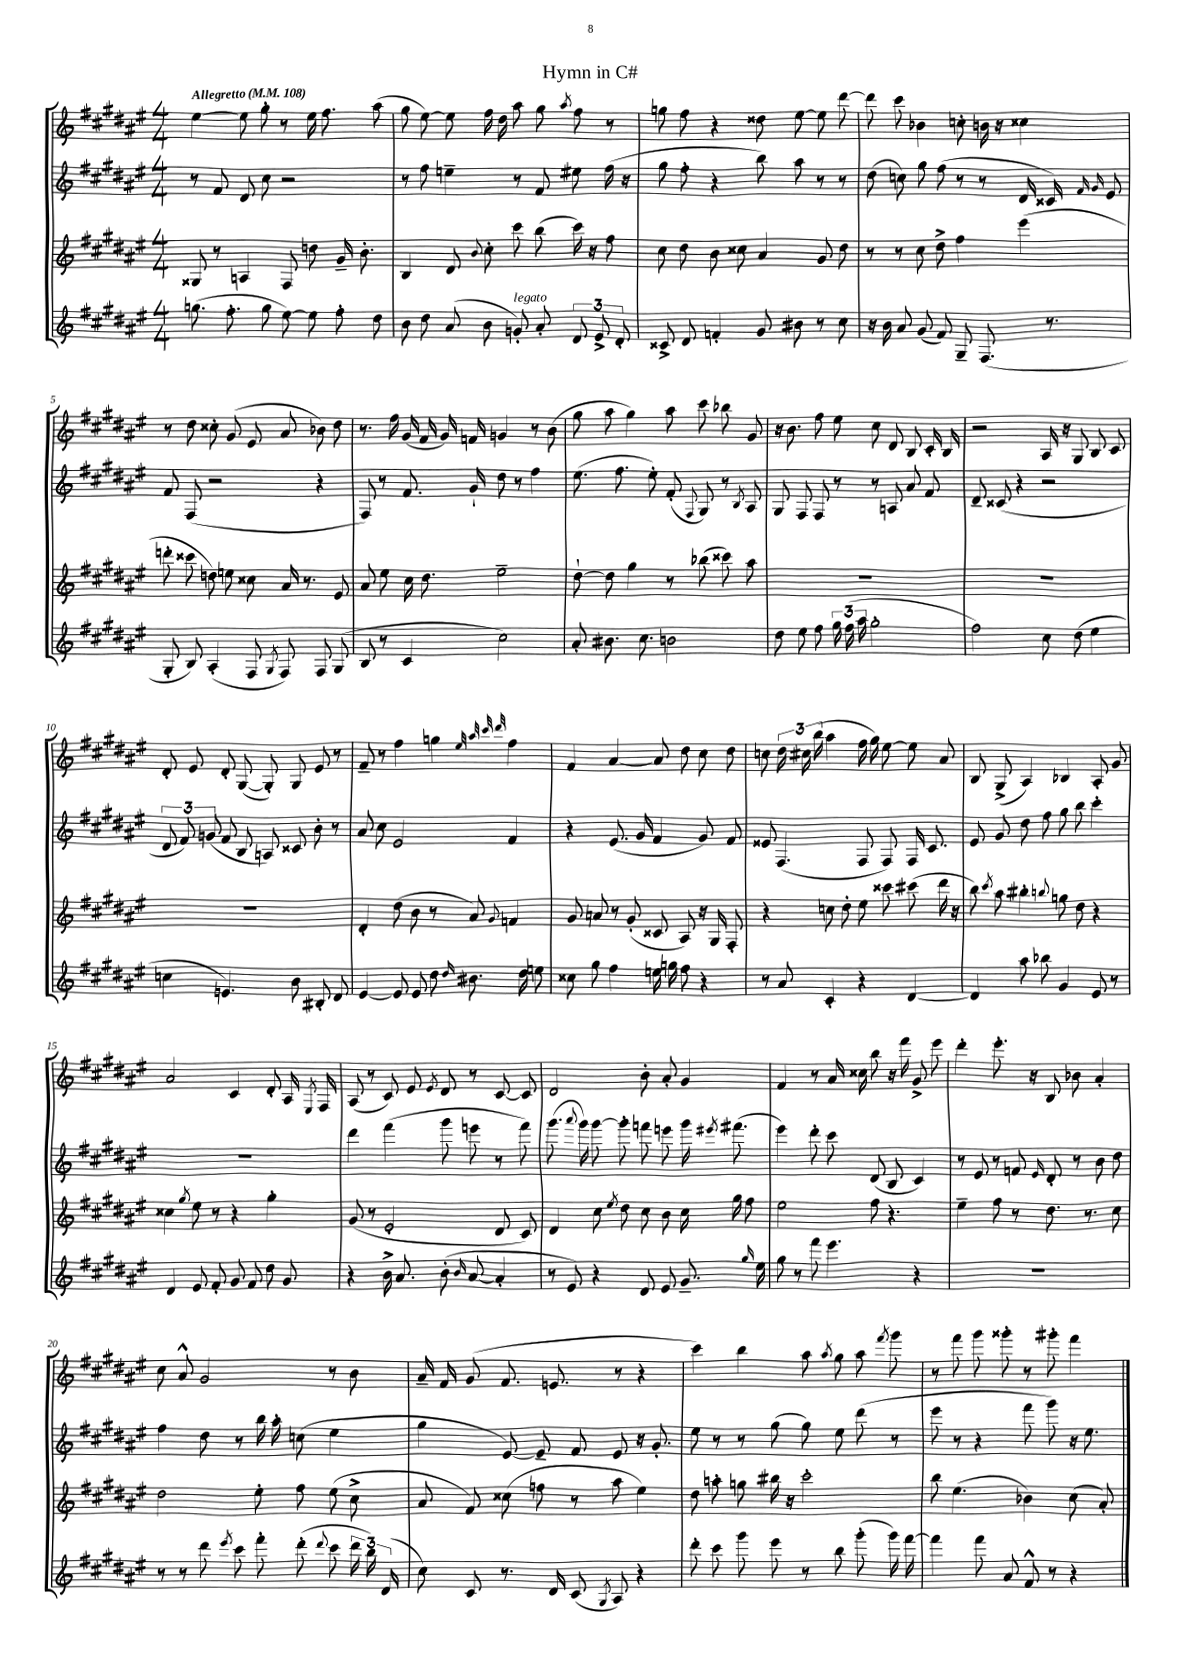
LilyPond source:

\header { title = "Hymn in C#" }
<<
\new StaffGroup <<
\new Staff = "s0" {
    \clef treble \key fis \major \numericTimeSignature \time 4/4 \tempo "Allegretto" 4 = 108
    \autoBeamOff eis''4~ eis''8 gis''8-. r8 eis''16 fis''8. ais''8( |
    gis''8 eis''8~) eis''8 fis''16 dis''16 ais''8 gis''8 \acciaccatura { ais''8 } fis''8 r8 |
    g''8 fis''8 r4 disis''8 eis''8~ eis''8 dis'''8~ |
    dis'''8 cis'''8 bes'4 c''8-. b'16 r16 cisis''4 |
    r8 dis''8 cisis''8-. gis'8( eis'8 ais'8 bes'8) dis''8 |
    r8. fis''16 gis'16( fis'16 gis'16) f'16 g'4 r8 b'8( |
    gis''8 ais''8 gis''4) ais''8 cis'''8 bes''8 gis'8 |
    r16 b'8. fis''8 eis''8 cis''8 dis'8 b8 cis'16-. b16 |
    r2 ais16 r16 gis8 b8 cis'8 |
    dis'8-. eis'8 dis'8-. gis8~( gis8-.) gis8 eis'8 r8 |
    fis'8-- r8 fis''4 g''4 \grace { eis''32 ais''32 cis'''32 dis'''32 } fis''4 |
    fis'4 ais'4~ ais'8 dis''8 cis''8 dis''8 |
    c''8 \tuplet 3/2 { dis''16 cis''16 b''16( } ais''4 fis''16 gis''16) eis''8~ eis''8 ais'8 |
    b8 gis8->( ais4) bes4 ais8-. gis'8 |
    ais'2 cis'4 dis'8-. ais16 \acciaccatura { eis8 } fis16 |
    ais8( r8 cis'8) eis'8 \acciaccatura { eis'8 } dis'8 r8 cis'8~ cis'8 |
    dis'2 b'8-. ais'8-. gis'4 |
    fis'4 r8 ais'16 cisis''16 b''8 r16 fis'''16 gis'8-> eis'''8 |
    dis'''4-. eis'''8.-. r16 b8 bes'8 ais'4-. |
    cis''8 ais'8-^ gis'2 r8 b'8 |
    ais'16-- fis'16 gis'8( fis'8. e'8. r8 r4 |
    cis'''4) b''4 ais''8 \acciaccatura { ais''8 } gis''8 ais''8 \acciaccatura { fis'''8 } gis'''8 |
    r8 fis'''8 gis'''8 gisis'''8-. r8 gis'''8-. fis'''4 \bar "|." |
}
\new Staff = "s1" {
    \clef treble \key fis \major \numericTimeSignature \time 4/4
    \autoBeamOff r8 fis'8 dis'8 cis''8 r2 |
    r8 fis''8 e''4-- r8 fis'8 eis''8 fis''16( r16 |
    gis''8 fis''8-. r4 b''8) ais''8 r8 r8 |
    dis''8( c''8) gis''8 fis''8( r8 r8 dis'16 cisis'16) \grace { fis'16 gis'16 } eis'8 |
    fis'8 fis8( r2 r4 |
    fis8) r8 fis'8. gis'16-! dis''8 r8 fis''4 |
    eis''8.( fis''8. eis''8-.) fis'8-.( \appoggiatura { fis8 } gis8) r8 \acciaccatura { b8 } ais8 |
    gis8 fis8 fis8 r8 r8 a8 ais'8 fis'8 |
    dis'8-- cisis'8( r4 r2 |
    \tuplet 3/2 { dis'8 fis'8) g'8( } fis'8 b8 a8) cisis'8 b'8-. r8 |
    ais'8 cis''8 eis'2 fis'4 |
    r4 eis'8.( gis'16 fis'4 gis'8) fis'8 |
    eisis'8 fis4.( fis8 fis8) fis16 cis'8. |
    eis'8 gis'8 dis''8 fis''8 gis''8 b''8 cis'''4-. |
    R1 |
    dis'''4 fis'''4( gis'''8 e'''8 r8 fis'''8) |
    gis'''8.( \appoggiatura { ais'''8 } gis'''16) gis'''8~ gis'''8-. f'''8 e'''8 gis'''16 \acciaccatura { eis'''8 } fis'''8.( |
    eis'''4) dis'''8-. cis'''8 dis'8( b8 cis'4) |
    r8 eis'8 r8 f'8 \grace { eis'16 } dis'8-. r8 b'8 dis''8 |
    fis''4 dis''8 r8 b''16 ais''16-. c''8( eis''4 |
    gis''4 eis'8~) eis'8-- fis'8 eis'8 r16 gis'8.-. |
    eis''8 r8 r8 gis''8( gis''8) eis''8 dis'''8( r8 |
    eis'''8 r8 r4 fis'''8 gis'''8) r16 eis''8. \bar "|." |
}
\new Staff = "s2" {
    \clef treble \key fis \major \numericTimeSignature \time 4/4
    \autoBeamOff gisis8 r8 a4 fis8 d''8 gis'16-- b'8.-. |
    b4 dis'8 \appoggiatura { b'8 } cis''8-. cis'''8 b''8( cis'''16) r16 fis''8 |
    cis''8 dis''8 b'8 cisis''8 ais'4 gis'8 dis''8 |
    r8 r8 cis''8 dis''8-> fis''4 eis'''4( |
    d'''8-. cisis'''8 d''8) e''8 cisis''8 ais'16 r8. eis'8 |
    ais'8 eis''8 cis''16 dis''8. eis''2-- |
    dis''8~-! dis''8 gis''4 r8 bes''8( cisis'''8) ais''8 |
    R1 |
    R1 |
    R1 |
    dis'4-. dis''8( b'8 r8 ais'8) \appoggiatura { gis'8 } f'4 |
    gis'8 a'8 r8 gis'8-.( cisis'8 ais8) r16 gis16 fis8-. |
    r4 c''8 dis''8-. eis''8 cisis'''8 cis'''8( dis'''16 r16 |
    b''8) \acciaccatura { cis'''8 } ais''8 bis''4-. \appoggiatura { b''8 } g''8 dis''8 r4 |
    cisis''4 \acciaccatura { gis''8 } eis''8 r8 r4 gis''4-. |
    gis'8( r8 eis'2-. dis'8 cis'8) |
    dis'4 cis''8 \acciaccatura { eis''8 } dis''8 cis''8 b'8 cis''16 gis''16 fis''8 |
    eis''2 fis''8 r4. |
    eis''4-- fis''8 r8 dis''8. r8. cis''8 |
    dis''2 eis''8-. fis''8 eis''8( cis''8-> |
    ais'8 fis'8) cisis''8( f''8 r8 ais''8 eis''4) |
    dis''8 a''8-. g''8 bis''16 r16 cis'''2-. |
    b''8 eis''4.( bes'4) cis''8( ais'8-.) \bar "|." |
}
\new Staff = "s3" {
    \clef treble \key fis \major \numericTimeSignature \time 4/4
    \autoBeamOff g''8.( fis''8.-. g''8 eis''8~) eis''8 fis''8-. dis''8 |
    b'8 dis''8 ais'8( b'8 g'8-.^\markup { \italic "legato" }) ais'8-. \tuplet 3/2 { dis'8 eis'8-> dis'8-. } |
    cisis'8-> dis'8 f'4-. gis'8 bis'8 r8 cis''8 |
    r16 b'16 ais'8 gis'8( fis'8) gis8-- fis8.( r8. |
    gis8-. b8) ais4-.( fis8 \acciaccatura { gis8 } fis8) fis8 gis8( |
    b8 r8 cis'4 cis''2) |
    ais'8-. bis'8. cis''8. b'2 |
    dis''8 eis''8 fis''8 \tuplet 3/2 { gis''16 fis''16( ais''16 } gis''2-. |
    fis''2) cis''8 dis''8( eis''4 |
    c''4 e'4.) b'8 bis8-. dis'8 |
    eis'4~ eis'8 eis'8 dis''8 \grace { dis''16 } bis'8. dis''16 e''8 |
    cisis''8 gis''8 fis''4 e''16 g''16 fis''8 r4 |
    r8 ais'8 cis'4-. r4 dis'4~ |
    dis'4 ais''8 bes''8 gis'4 eis'8 r8 |
    dis'4 eis'8 fis'8-. gis'8 fis'8 dis''8 gis'8 |
    r4 b'16-> ais'8. b'8-.( \grace { b'16 } ais'8~ ais'4-. |
    r8 eis'8) r4 dis'8 eis'8 gis'8.-- \grace { gis''16 } eis''16 |
    gis''8 r8 fis'''8 eis'''4. r4 |
    R1 |
    r8 r8 dis'''8 \acciaccatura { eis'''8 } cis'''8 fis'''8-. dis'''8-.( \appoggiatura { dis'''8 } cis'''8 \tuplet 3/2 { dis'''16 b''16) dis'16( } |
    cis''8) cis'8 r8. dis'16 cis'8( \acciaccatura { gis8 } ais8) r4 |
    dis'''8-. cis'''8 gis'''8 eis'''8 r8 b''8 gis'''8-.( gis'''16) fis'''16~ |
    fis'''4 fis'''8 ais'8 fis'8-^ r8 r4 \bar "|." |
}
>>
>>
